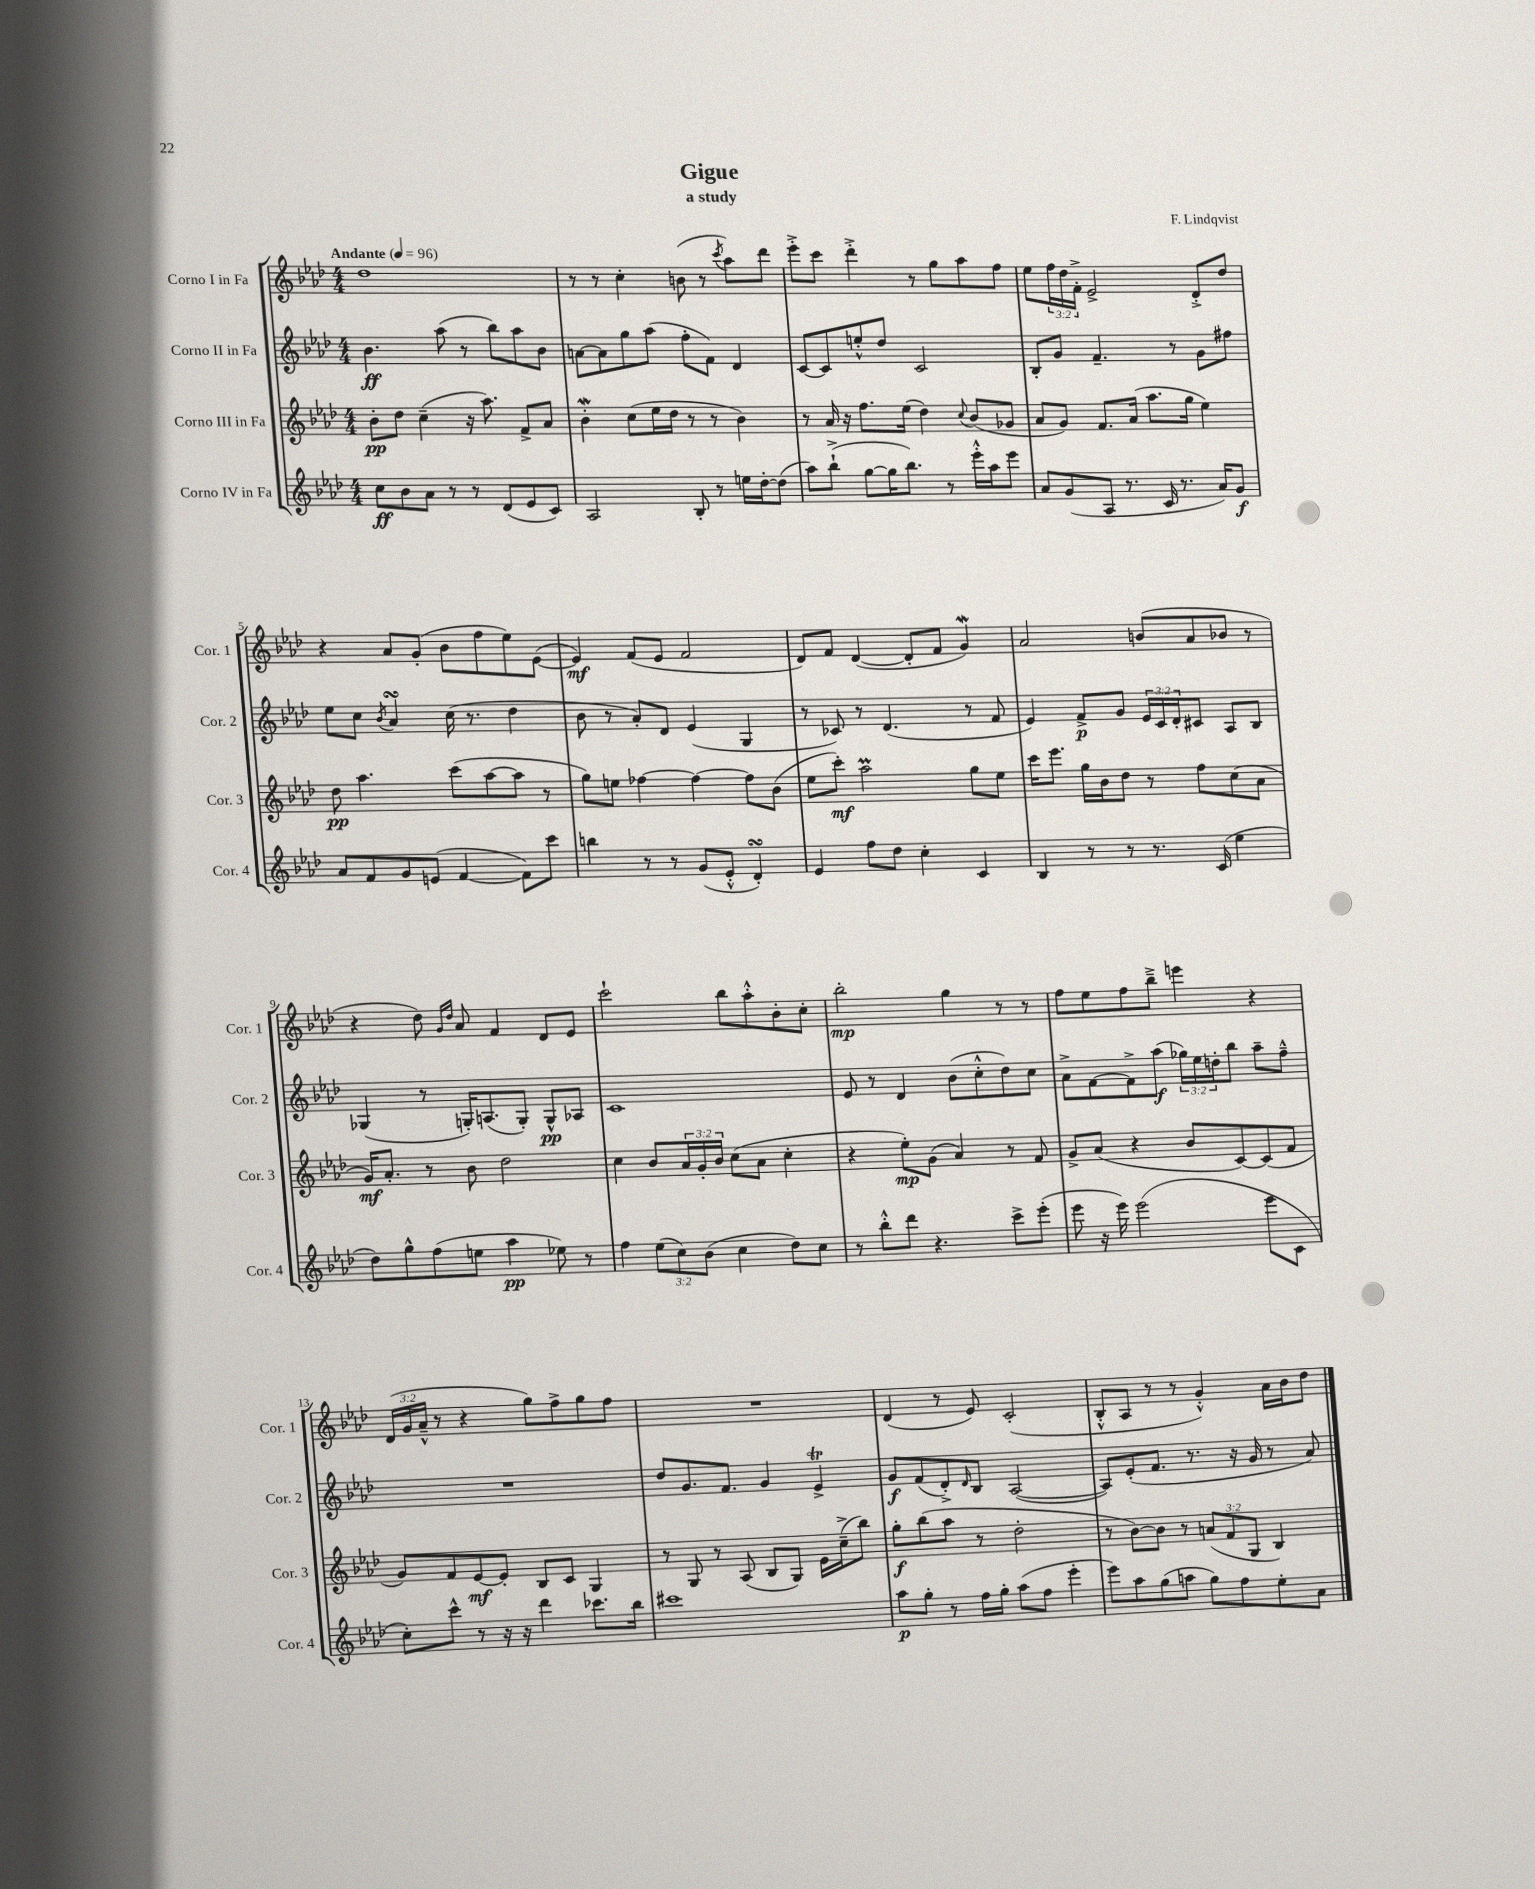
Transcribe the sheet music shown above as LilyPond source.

\header { title = "Gigue" composer = "F. Lindqvist" subtitle = "a study" }
<<
\new StaffGroup <<
\new Staff = "s0" \with { instrumentName = "Corno I in Fa" shortInstrumentName = "Cor. 1" } {
    \clef treble \key aes \major \numericTimeSignature \time 4/4 \override Staff.TupletNumber.text = #tuplet-number::calc-fraction-text \tempo "Andante" 4 = 96
    des''1 |
    r8 r8 c''4-. b'8( r8 \acciaccatura { c'''8 } aes''8) des'''8 |
    ees'''8-.-> c'''8 des'''4-.-> r8 g''8 aes''8 f''8 |
    ees''8 \tuplet 3/2 { f''16 des''16 f'16-.-> } ees'2-> des'8-.-> des''8 |
    r4 aes'8 g'8-.( bes'8 f''8 ees''8) ees'8~( |
    ees'4\mf) f'8( ees'8 f'2 |
    des'8) f'8 des'4~( des'8-. f'8 g'4\mordent) |
    aes'2 b'8( aes'8 bes'8 r8 |
    r4 des''8) \grace { g'16 des''16 } aes'8 f'4 des'8 ees'8 |
    c'''2-! bes''8 aes''8-.-^ bes'8-. c''8-. |
    bes''2-.\mp g''4 r8 r8 |
    f''8 ees''8 f''8 bes''8---> e'''4 r4 |
    \tuplet 3/2 { des'16( g'16 aes'16---^ } r8 r4 g''8) f''8-> g''8 f''8 |
    R1 |
    des'4( r8 ees'8) c'2-.( |
    bes8-.-^ aes8 r8 r8 g'4-.-^) aes'16 bes'16 des''8 \bar "|." |
}
\new Staff = "s1" \with { instrumentName = "Corno II in Fa" shortInstrumentName = "Cor. 2" } {
    \clef treble \key aes \major \numericTimeSignature \time 4/4 \override Staff.TupletNumber.text = #tuplet-number::calc-fraction-text
    bes'4.\ff aes''8( r8 bes''8) aes''8 bes'8 |
    a'8~ a'8 g''8 aes''8( f''8-. f'8) des'4 |
    c'8~ c'8 e''8-.-^ des''8 c'2 |
    bes8-. g'8 f'4.-- r8 g'8 fis''8 |
    ees''8 c''8 \acciaccatura { bes'8 } aes'4\turn c''16( r8. des''4 |
    bes'8 r8 aes'8-.) des'8 ees'4( g4 |
    r8 ces'8) r8 des'4.( r8 f'8 |
    ees'4) f'8->\p g'8 \tuplet 3/2 { ees'16 c'16 des'16-. } cis'8 aes8 bes8 |
    ges4( r8 g16-.) a8.( g8-.) g8-^\pp aes8 |
    c'1 |
    ees'8 r8 des'4 bes'8( c''8-.-^ des''8) c''8 |
    aes'8-> f'8~ f'8-> aes''8\f( \tuplet 3/2 { ges''16) ees''16 d''16-. } bes''8 aes''8-- f''8---^ |
    R1 |
    des''8 g'8. f'8. g'4 ees'4->\trill |
    g'8\f f'8( des'8-.->) \grace { des'16 } bes8 aes2~( |
    aes8) ees'8-.( f'8. r8. r16 g'16 r8 aes'8) \bar "|." |
}
\new Staff = "s2" \with { instrumentName = "Corno III in Fa" shortInstrumentName = "Cor. 3" } {
    \clef treble \key aes \major \numericTimeSignature \time 4/4 \override Staff.TupletNumber.text = #tuplet-number::calc-fraction-text
    bes'8-.\pp des''8 c''4--( r16 aes''8.) f'8-> aes'8 |
    bes'4-.\mordent c''8( ees''16 des''16 r8 r8 bes'4) |
    r8 aes'16 r16 f''8. ees''16( des''4) \appoggiatura { c''8 } bes'8( ges'8 |
    aes'8 g'8) f'8. aes'16( aes''8. g''16 ees''4) |
    des''8\pp aes''4. c'''8( aes''8~ aes''8 r8 |
    g''8) e''8 fes''4~ fes''4~ fes''8 bes'8( |
    ees''8 c'''8-.\mf) aes''2\prall g''8 ees''8 |
    c'''16 ees'''8. g''16 bes'16 des''8 r8 f''8 c''8( aes'8 |
    g'16\mf) aes'8.-. r8 bes'8 des''2 |
    c''4 bes'8 \tuplet 3/2 { aes'16 g'16-. bes'16 } c''8( aes'8 c''4-. |
    r4 ees''8-.\mp) g'8( aes'4) r8 f'8 |
    g'8-> aes'8( r4 bes'8 c'8~) c'8( f'8 |
    g'8) f'8 ees'8~\mf ees'8-. bes8 c'8 g4 |
    r8 g8 r8 aes8( bes8 g8) ees'16 c''16--->( bes''8) |
    g''8-.\f bes''8( aes''8 r8 des''2-. |
    r8 bes'8~) bes'8 r8 \tuplet 3/2 { a'8( f'8 g8 } bes4) \bar "|." |
}
\new Staff = "s3" \with { instrumentName = "Corno IV in Fa" shortInstrumentName = "Cor. 4" } {
    \clef treble \key aes \major \numericTimeSignature \time 4/4 \override Staff.TupletNumber.text = #tuplet-number::calc-fraction-text
    c''8\ff bes'8 aes'8 r8 r8 des'8( ees'8 c'8) |
    aes2 bes8-. r8 e''16 des''16~-. des''8( |
    aes''8) bes''8-!->( g''8~ g''16 bes''8.) r8 ees'''16-.-^ aes''16 ees'''8 |
    aes'8 g'8( aes8 r8. c'16 r8. aes'16) g'8\f |
    aes'8 f'8 g'8 e'8( f'4~ f'8) c'''8 |
    b''4 r8 r8 g'8( ees'8-.-^ des'4-.\turn) |
    ees'4 f''8 des''8 c''4-. c'4 |
    bes4 r8 r8 r8. c'16( ees''4 |
    des''8) g''8-^ f''8( e''8 aes''4\pp ees''8) r8 |
    f''4 \tuplet 3/2 { ees''8( c''8) bes'8( } c''4 des''8) c''8 |
    r8 bes''8-.-^ des'''8 r4. c'''8-> ees'''8-.( |
    ees'''8 r16 ees'''16) ees'''2( ees'''8 c'8 |
    c''8-.) c'''8-^ r8 r16 r16 des'''4 ces'''8. bes''16 |
    cis'''1 |
    aes''8\p g''8-. r8 f''16 g''16-. aes''8( f''8 ees'''4-. |
    ees'''8) aes''8 g''8( a''8 g''8) f''8 ees''8-. aes'8 \bar "|." |
}
>>
>>
